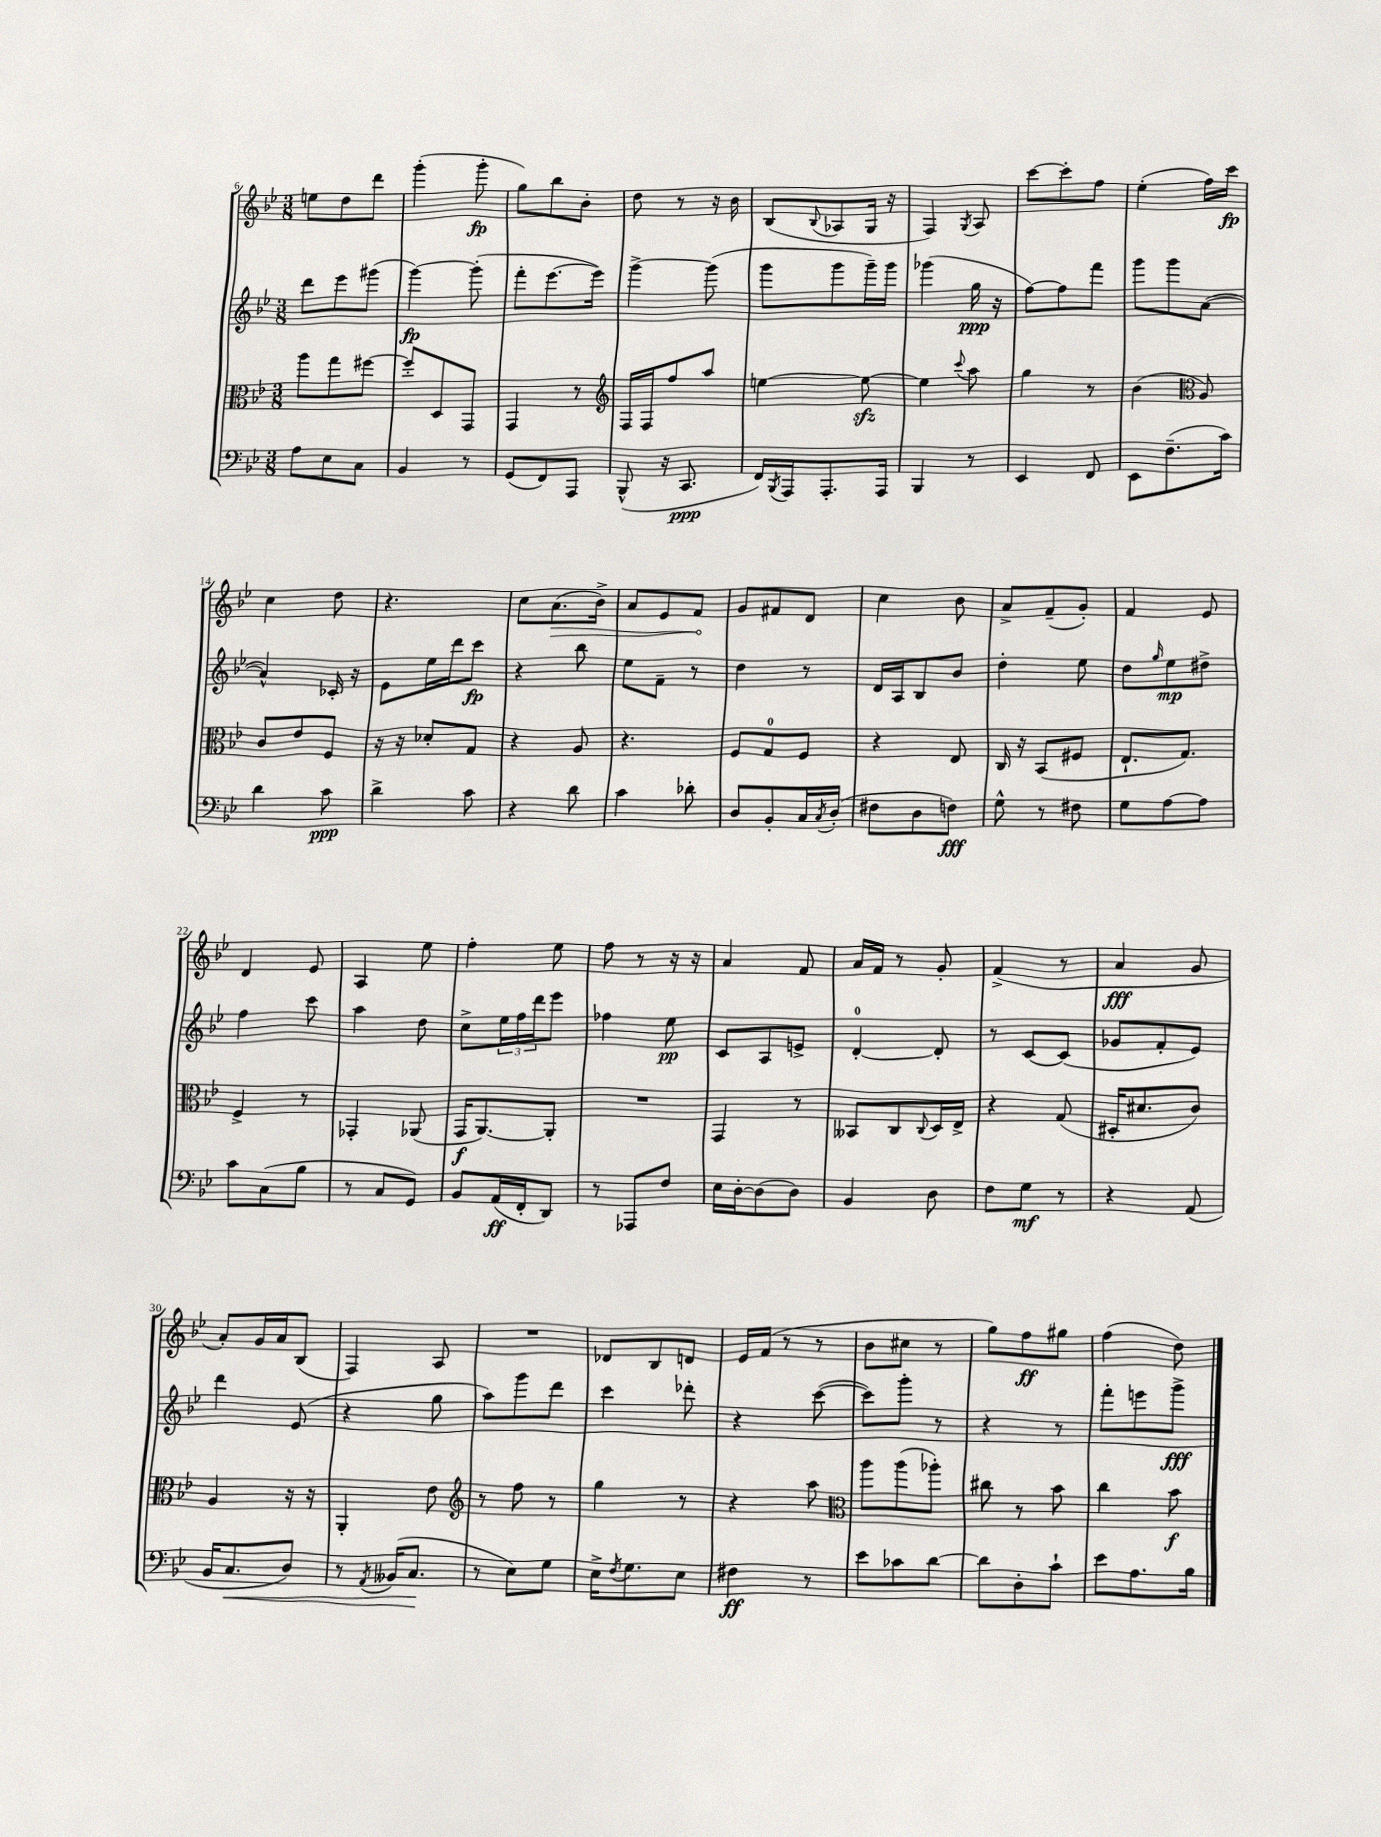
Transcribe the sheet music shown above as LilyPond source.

<<
\new StaffGroup <<
\new Staff = "s0" {
    \clef treble \key bes \major \numericTimeSignature \time 3/8
    e''8 d''8 d'''8 |
    g'''4-.( g'''8-.\fp |
    g''8) bes''8 bes'8-. |
    d''8 r8 r16 bes'16 |
    bes8( \appoggiatura { bes8 } aes8 g16 r16 |
    f4) \acciaccatura { g8 } a8 |
    c'''8~ c'''8-. f''8 |
    ees''4-.( f''16) c'''16\fp |
    c''4 d''8 |
    r4. |
    c''8 \once \override Hairpin.circled-tip = ##t a'8.\>( bes'16->) |
    a'8 ees'8 f'8\! |
    g'8 fis'8 d'8 |
    c''4 bes'8 |
    a'8-> f'8--( g'8-.) |
    f'4 ees'8 |
    d'4 ees'8 |
    a4 ees''8 |
    f''4-. ees''8 |
    f''8 r8 r16 r16 |
    a'4 f'8 |
    a'16 f'16 r8 g'8-. |
    f'4->( r8 |
    a'4\fff g'8 |
    a'8-.) g'16 a'16 bes8( |
    f4) a8 |
    R4. |
    des'8 bes8 d'8 |
    ees'16 f'16( r8 r8 |
    bes'8 cis''8 r8 |
    g''8) f''8\ff gis''8 |
    f''4( d''8) \bar "|." |
}
\new Staff = "s1" {
    \clef treble \key bes \major \numericTimeSignature \time 3/8
    d'''8 ees'''8 gis'''8( |
    g'''4~\fp) g'''8-.( |
    f'''8-. ees'''8.~ ees'''16) |
    g'''4~-> g'''8( |
    g'''8 g'''8 g'''16--) g'''16 |
    ges'''4( g''16\ppp r16 |
    f''8~) f''8 f'''8 |
    g'''8 g'''8 a'8~( |
    a'4-^) ces'16-. r16 |
    ees'8 ees''16 d'''16 c'''8\fp |
    r4 bes''8 |
    ees''8 f'8-- r8 |
    d''4 r8 |
    d'16 a16 bes8 bes'8 |
    d''4-. ees''8 |
    d''8 \grace { g''16 } ees''8\mp dis''8-> |
    f''4 c'''8 |
    a''4 d''8 |
    c''8-> \tuplet 3/2 { ees''16 f''16 d'''16 } ees'''8 |
    fes''4 ees''8\pp |
    c'8 a8 e'8-> |
    d'4-0~-. d'8-. |
    r8 c'8~ c'8( |
    ges'8 f'8-. ees'8) |
    d'''4 ees'8( |
    r4 g''8 |
    a''8) g'''8 d'''8 |
    c'''4 des'''8-. |
    r4 c'''8~( |
    c'''8) g'''8-. r8 |
    r4 r8 |
    f'''8-. e'''8 g'''8->\fff \bar "|." |
}
\new Staff = "s2" {
    \clef alto \key bes \major \numericTimeSignature \time 3/8
    a''8 g''8 fis''8~ |
    fis''8-. d8 g,8 |
    g,4 r8 |
    \clef treble f16 f16 f''8 a''8 |
    e''4~ e''8~\sfz |
    e''4 \appoggiatura { c'''8 } a''8 |
    g''4 r8 |
    bes'4( \clef alto a8) |
    c'8 ees'8 f8 |
    r16 r16 des'8-. g8 |
    r4 a8 |
    r4. |
    f8 g8-0 f8 |
    r4 ees8 |
    c16 r16 bes,8( fis8 |
    ees8.-! g8.) |
    f4-> r8 |
    ges,4-. aes,8( |
    g,16\f a,8.~) a,8-. |
    R4. |
    g,4 r8 |
    beses,8 c8 \appoggiatura { c8 } d16 ees16-> |
    r4 g8( |
    dis16-. dis'8. c'8) |
    a4 r16 r16 |
    a,4-. ees'8 |
    \clef treble r8 f''8 r8 |
    g''4 r8 |
    r4 a''8 |
    \clef alto a''8 a''8( aes''8-.) |
    cis''8 r8 bes'8 |
    c''4 bes'8\f \bar "|." |
}
\new Staff = "s3" {
    \clef bass \key bes \major \numericTimeSignature \time 3/8
    a8 ees8 c8 |
    bes,4 r8 |
    g,8( f,8) a,,8 |
    bes,,8-^( r16 c,8.\ppp |
    f,16) \acciaccatura { bes,,8 } a,,16 a,,8.-. a,,16 |
    bes,,4 r8 |
    ees,4 f,8 |
    ees,8 f8.--( c'16) |
    d'4 c'8\ppp |
    d'4-> c'8 |
    r4 d'8 |
    c'4 des'8-. |
    d8 bes,8-. c16 \acciaccatura { c8 } d16-.( |
    fis8 d8 f8\fff) |
    g8-^ r8 fis8 |
    g8 a8~ a8 |
    c'8 c8( bes8 |
    r8 c8 g,8) |
    bes,8 a,16\ff( f,16-. d,8) |
    r8 aes,,8 f8 |
    ees16 d16~-. d8( d8) |
    bes,4 d8 |
    f8 g8\mf r8 |
    r4 a,8( |
    bes,16 c8.\< d8) |
    r8 \acciaccatura { a,8 } beses,16( c8.\! |
    r8 ees8) g8 |
    ees16-> \acciaccatura { f8 } g8. ees8 |
    fis4\ff r8 |
    ees'8 ces'8 d'8~ |
    d'8 d8-. c'8-! |
    ees'8 a8. bes16 \bar "|." |
}
>>
>>
\layout { \context { \Score currentBarNumber = #6 } }
